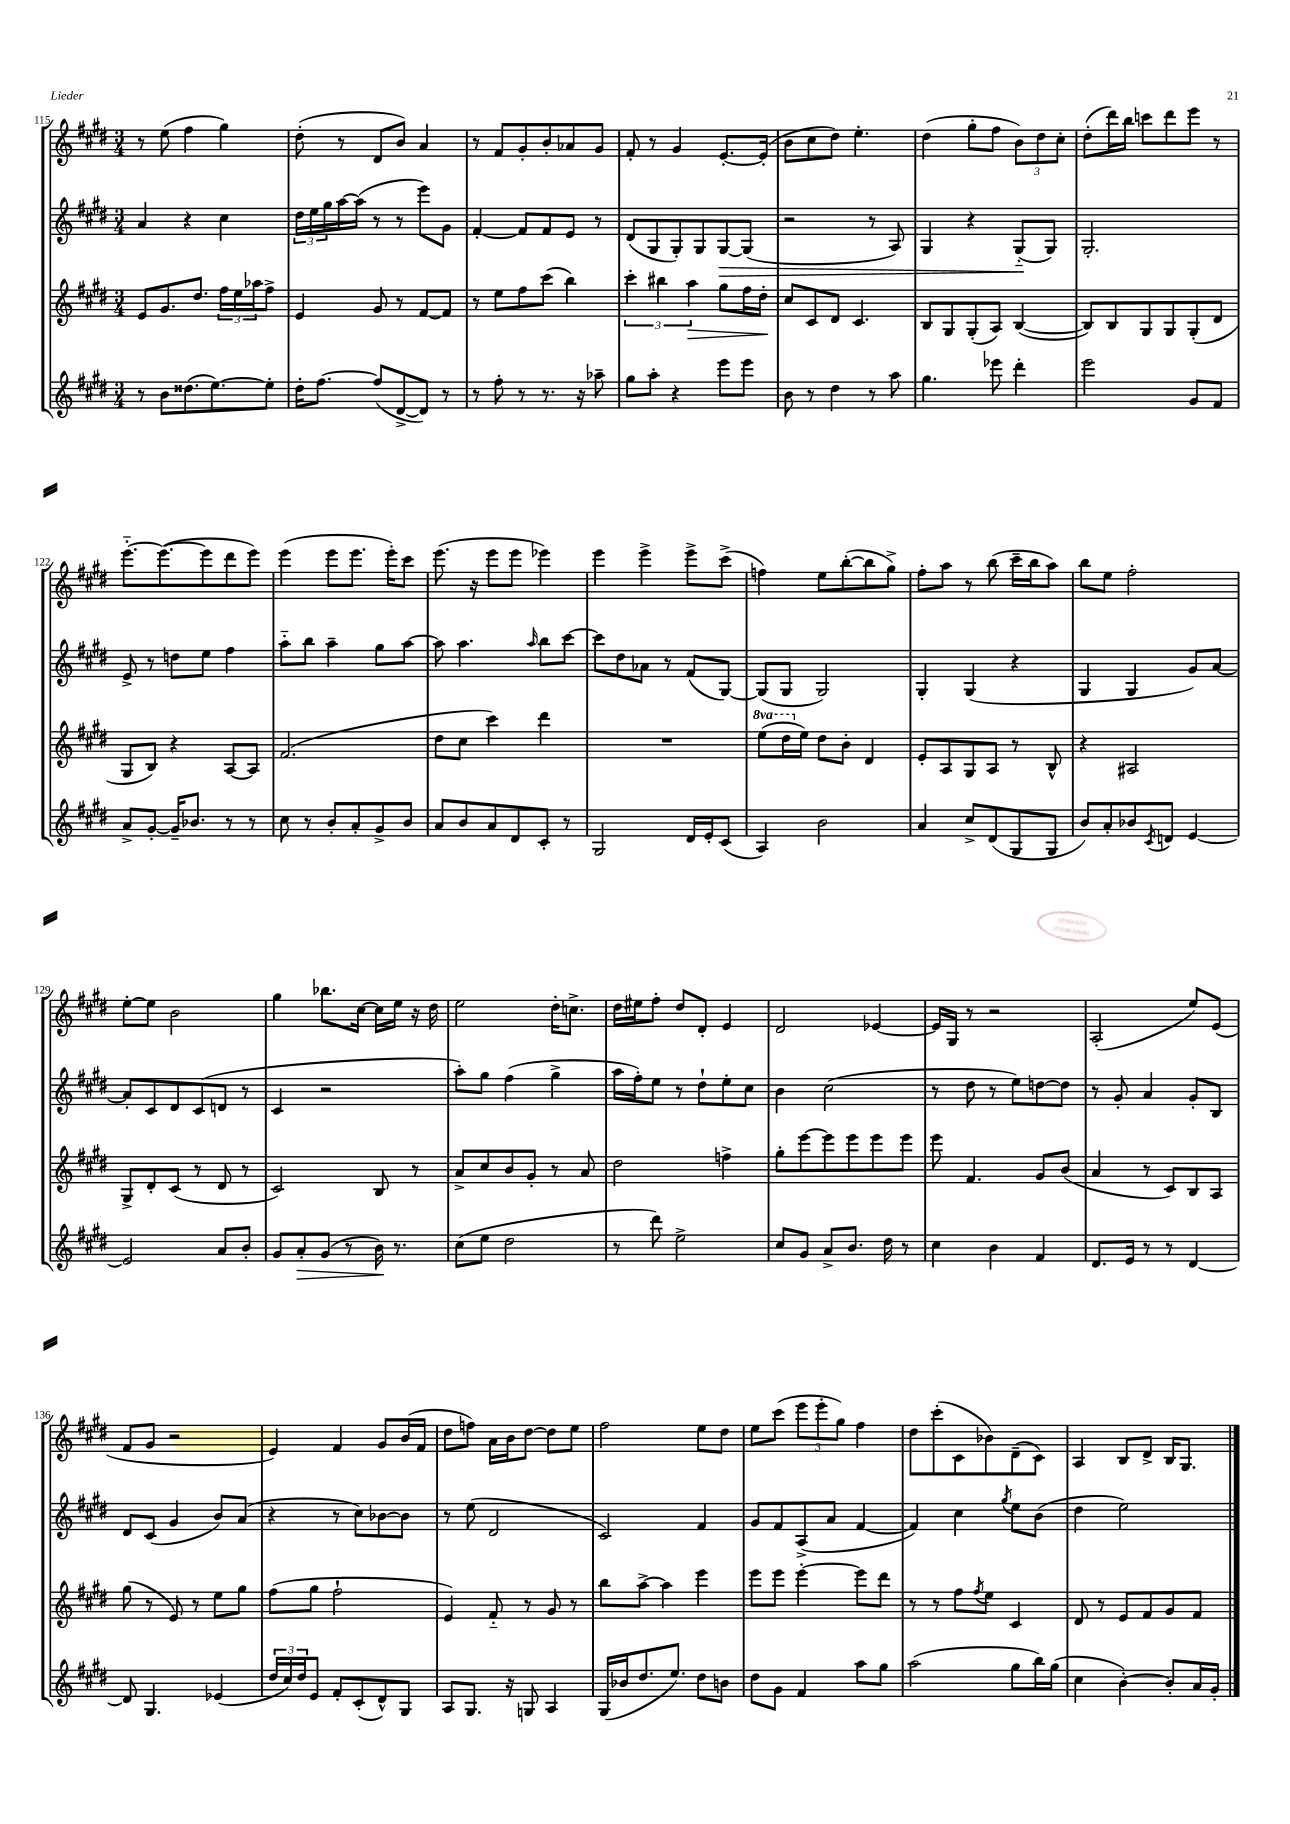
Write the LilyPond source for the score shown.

<<
\new StaffGroup <<
\new Staff = "s0" {
    \clef treble \key e \major \numericTimeSignature \time 3/4
    r8 e''8( fis''4 gis''4) |
    dis''8-.( r8 dis'8 b'8) a'4 |
    r8 fis'8 gis'8-. b'8-. aes'8 gis'8 |
    fis'8-. r8 gis'4 e'8.~-. e'16-.( |
    b'8 cis''8 dis''8) e''4.-. |
    dis''4( gis''8-. fis''8 \tuplet 3/2 { b'8) dis''8 cis''8-. } |
    dis''8-.( dis'''16) b''16 c'''8 dis'''8 e'''8 r8 |
    e'''8.~-_ e'''8.~( e'''8 dis'''8 e'''8) |
    e'''4( e'''8 e'''8. e'''16-.) cis'''8 |
    e'''8.( r16 e'''8 e'''8 ees'''4) |
    e'''4 e'''4-> e'''8-> cis'''8->( |
    f''4) e''8 b''8~-.( b''8 gis''8->) |
    fis''8-. a''8 r8 b''8( cis'''16-- b''16 a''8) |
    b''8 e''8 fis''2-. |
    e''8~-. e''8 b'2 |
    gis''4 bes''8. cis''16~ cis''16 e''16 r16 dis''16 |
    e''2 dis''16-. c''8.-> |
    dis''16 eis''16 fis''8-. dis''8 dis'8-. e'4 |
    dis'2 ees'4~ |
    ees'16 gis16 r8 r2 |
    a2-.( e''8) e'8( |
    fis'8 gis'8 r2 |
    e'4) fis'4 gis'8 b'16( fis'16 |
    dis''8 f''8) a'16 b'16 dis''8~ dis''8 e''8 |
    fis''2 e''8 dis''8 |
    e''8 cis'''8( \tuplet 3/2 { e'''8 e'''8-. gis''8) } fis''4 |
    dis''8 cis'''8-.( cis'8 bes'8) dis'8--( cis'8) |
    a4 b8 dis'8-> b16 gis8. \bar "|." |
}
\new Staff = "s1" {
    \clef treble \key e \major \numericTimeSignature \time 3/4
    a'4 r4 cis''4 |
    \tuplet 3/2 { dis''16 e''16 gis''16 } a''16~ a''16( r8 r8 e'''8) gis'8 |
    fis'4~-. fis'8 fis'8 e'8 r8 |
    dis'8( gis8 gis8-.) gis8 gis8~\> gis8( |
    r2 r8 a8) |
    gis4 r4 gis8-_\!( gis8) |
    gis2.-. |
    e'8-> r8 d''8 e''8 fis''4 |
    a''8-_ b''8 a''4-- gis''8 a''8~ |
    a''8 a''4. \grace { a''16 } b''8 cis'''8~ |
    cis'''8 dis''8 aes'8 r8 fis'8( gis8~) |
    gis8( gis8 gis2) |
    gis4-. gis4( r4 |
    gis4 gis4 gis'8) a'8~ |
    a'8-. cis'8 dis'8 cis'8( d'8 r8 |
    cis'4 r2 |
    a''8-.) gis''8 fis''4( gis''4-> |
    a''16 fis''16-.) e''8 r8 dis''8-! e''8-. cis''8 |
    b'4 cis''2( |
    r8 dis''8 r8 e''8) d''8~ d''8 |
    r8 gis'8-. a'4 gis'8-. b8 |
    dis'8 cis'8( gis'4 b'8) a'8( |
    r4 r8 cis''8) bes'8~ bes'8 |
    r8 e''8( dis'2 |
    cis'2) fis'4 |
    gis'8 fis'8 a8->( a'8 fis'4~ |
    fis'4) cis''4 \acciaccatura { gis''8 } e''8 b'8( |
    dis''4 e''2) \bar "|." |
}
\new Staff = "s2" {
    \clef treble \key e \major \numericTimeSignature \time 3/4 \set Staff.ottavationMarkups = #ottavation-simple-ordinals
    e'8 gis'8. dis''8. \tuplet 3/2 { fis''16 e''16 aes''16 } fis''8-> |
    e'4 gis'8 r8 fis'8~ fis'8 |
    r8 e''8 fis''8 cis'''8( b''4) |
    \tuplet 3/2 { cis'''4-. bis''4 a''4\> } gis''8 fis''16 dis''16-.\! |
    cis''8 cis'8 dis'8 cis'4. |
    b8 gis8 gis8-.( a8) b4~( |
    b8) b8 gis8 gis8 gis8-.( dis'8 |
    gis8 b8) r4 a8~ a8 |
    fis'2.( |
    dis''8 cis''8 cis'''4) dis'''4 |
    R2. |
    \ottava #1 e'''8( dis'''16 \ottava #0 e''16) dis''8 b'8-. dis'4 |
    e'8-. a8 gis8 a8 r8 b8-^ |
    r4 ais2 |
    gis8-> dis'8-. cis'8( r8 dis'8 r8 |
    cis'2) b8 r8 |
    a'8-> cis''8 b'8 gis'8-. r8 a'8 |
    dis''2 f''4-> |
    gis''8-. e'''8~ e'''8 e'''8 e'''8 e'''8 |
    e'''8 fis'4. gis'8 b'8( |
    a'4 r8 cis'8) b8 a8 |
    gis''8( r8 e'8) r8 e''8 gis''8 |
    fis''8( gis''8 fis''2-! |
    e'4) fis'8-_ r8 gis'8 r8 |
    b''8 a''8~-> a''4 e'''4 |
    e'''8 e'''8 e'''4~-. e'''8 dis'''8 |
    r8 r8 fis''8 \acciaccatura { fis''8 } e''8 cis'4 |
    dis'8 r8 e'8 fis'8 gis'8 fis'8 \bar "|." |
}
\new Staff = "s3" {
    \clef treble \key e \major \numericTimeSignature \time 3/4
    r8 b'8 disis''8.( e''8.~) e''8-. |
    dis''16-. fis''8.~ fis''8( dis'8~-> dis'8) r8 |
    r8 fis''8-. r8 r8. r16 aes''8-- |
    gis''8 a''8-. r4 e'''8 e'''8 |
    b'8 r8 dis''4 r8 a''8 |
    gis''4. ees'''8 dis'''4-. |
    e'''2 gis'8 fis'8 |
    a'8-> gis'8~-. gis'16-- bes'8. r8 r8 |
    cis''8 r8 b'8-. a'8-. gis'8-> b'8 |
    a'8 b'8 a'8 dis'8 cis'8-. r8 |
    gis2 dis'16 e'16-. cis'8( |
    a4) b'2 |
    a'4 cis''8-> dis'8( gis8 gis8 |
    b'8) a'8-. bes'8 \acciaccatura { cis'8 } d'8 e'4~ |
    e'2 a'8 b'8-. |
    gis'8 a'8-.\> gis'8( r8 b'16\!) r8. |
    cis''8( e''8 dis''2 |
    r8 dis'''8) e''2-> |
    cis''8 gis'8 a'8-> b'8. dis''16 r8 |
    cis''4 b'4 fis'4 |
    dis'8. e'16 r8 r8 dis'4~ |
    dis'8 gis4. ees'4( |
    \tuplet 3/2 { dis''16 cis''16) dis''16 } e'8 fis'8-. cis'8-.( dis'8-^) gis8 |
    a8 gis8. r16 g8 a4 |
    gis16( bes'16 dis''8. e''8.) dis''8 b'8 |
    dis''8 gis'8 fis'4 a''8 gis''8 |
    a''2( gis''8 b''16) gis''16( |
    cis''4 b'4~-.) b'8-. a'16 gis'16-. \bar "|." |
}
>>
>>
\layout { \context { \Score currentBarNumber = #115 } }
